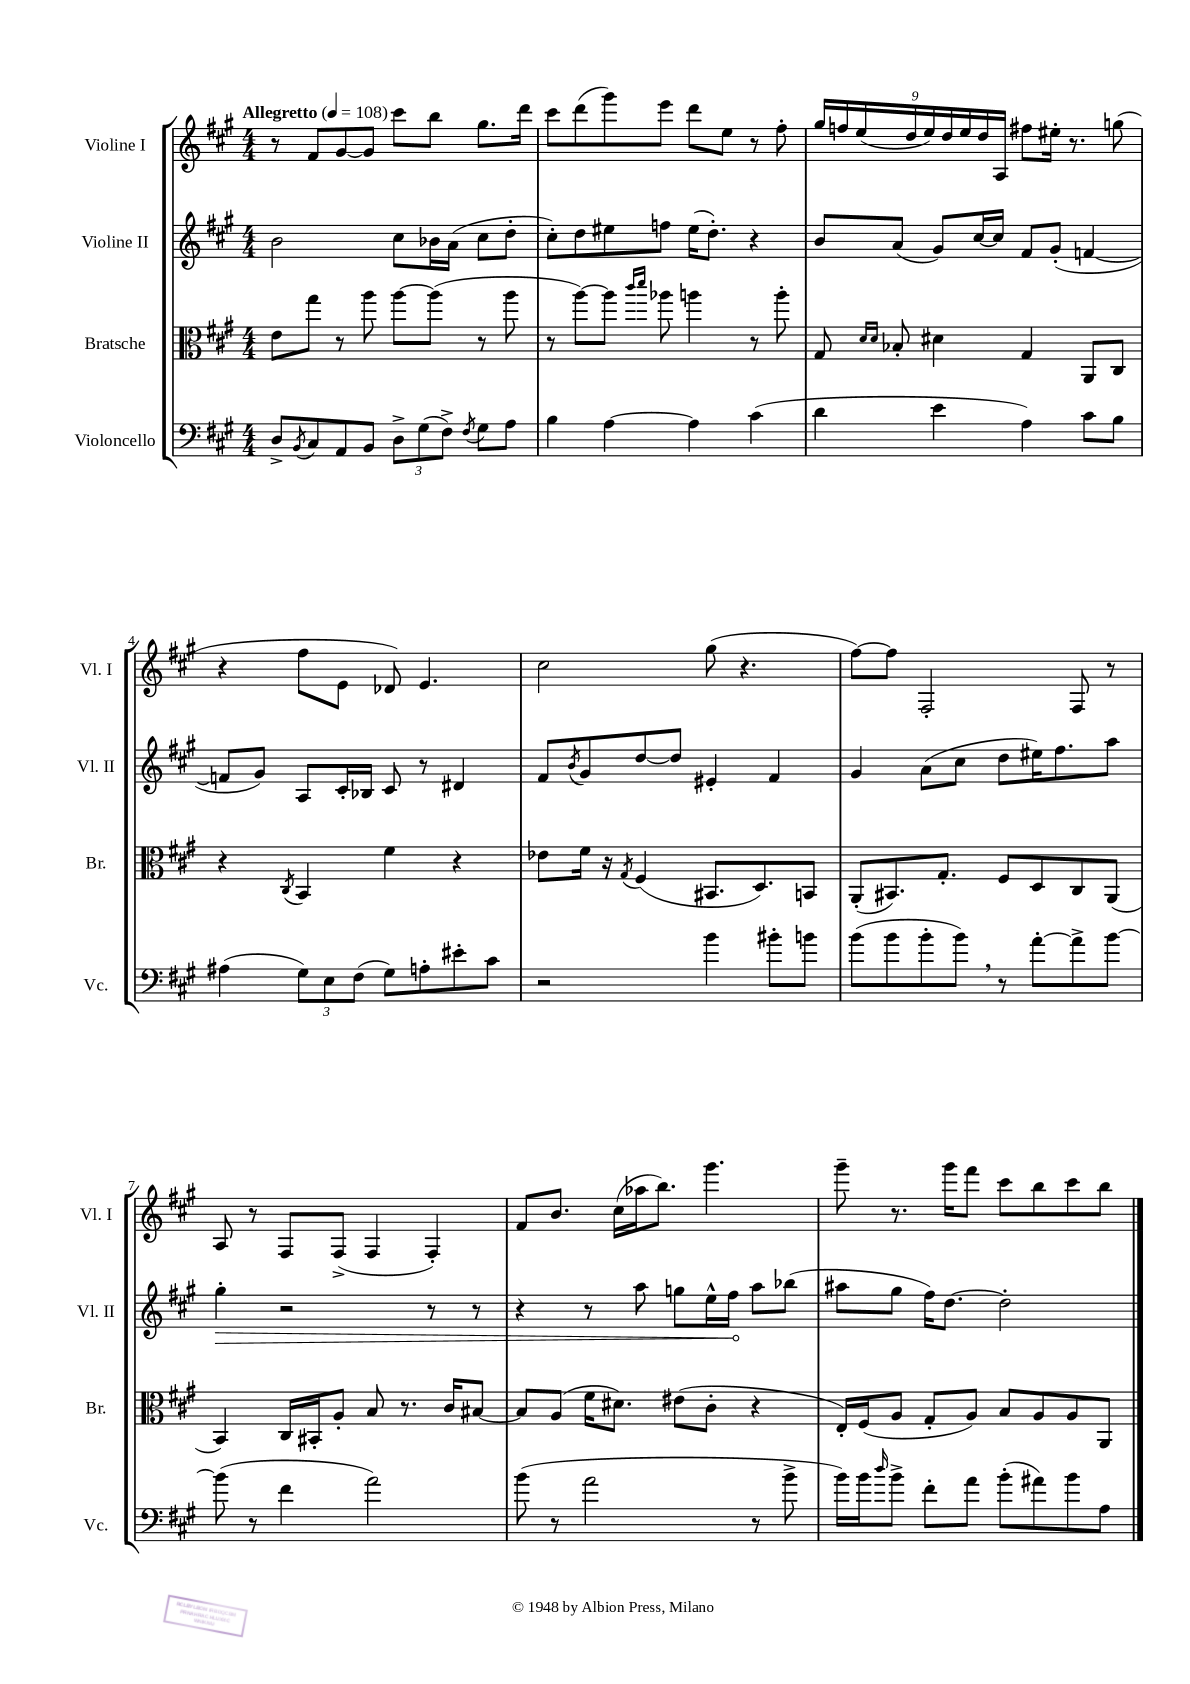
<<
\new StaffGroup <<
\new Staff = "s0" \with { instrumentName = "Violine I" shortInstrumentName = "Vl. I" } {
    \clef treble \key a \major \numericTimeSignature \time 4/4 \tempo "Allegretto" 4 = 108
    r8 fis'8 gis'8~ gis'8 cis'''8 b''8 gis''8. d'''16 |
    cis'''8 d'''8( gis'''8) e'''8 d'''8 e''8 r8 fis''8-. |
    \tuplet 9/8 { gis''16 f''16 e''16( d''16 e''16) d''16 e''16 d''16 a16 } fis''8 eis''16-. r8. g''8( |
    r4 fis''8 e'8 des'8) e'4. |
    cis''2 gis''8( r4. |
    fis''8~) fis''8 fis2-. fis8 r8 |
    a8 r8 fis8 fis8->( fis4 fis4-.) |
    fis'8 b'8. cis''16( aes''16 b''8.) gis'''4. |
    gis'''8-- r8. gis'''16 fis'''8 cis'''8 b''8 cis'''8 b''8 \bar "|." |
}
\new Staff = "s1" \with { instrumentName = "Violine II" shortInstrumentName = "Vl. II" } {
    \clef treble \key a \major \numericTimeSignature \time 4/4
    b'2 cis''8 bes'16 a'16( cis''8 d''8-. |
    cis''8-.) d''8 eis''8 f''8 eis''16( d''8.-.) r4 |
    b'8 a'8( gis'8) cis''16~ cis''16 fis'8 gis'8-.( f'4~ |
    f'8 gis'8) a8 cis'16-. bes16 cis'8 r8 dis'4 |
    fis'8 \acciaccatura { b'8 } gis'8 d''8~ d''8 eis'4-. fis'4 |
    gis'4 a'8( cis''8 d''8 eis''16) fis''8. a''8 |
    \once \override Hairpin.circled-tip = ##t gis''4-.\> r2 r8 r8 |
    r4 r8 a''8 g''8 e''16-^ fis''16\! a''8 bes''8( |
    ais''8 gis''8 fis''16) d''8.~ d''2-. \bar "|." |
}
\new Staff = "s2" \with { instrumentName = "Bratsche" shortInstrumentName = "Br." } {
    \clef alto \key a \major \numericTimeSignature \time 4/4
    e'8 gis''8 r8 a''8 a''8~ a''8( r8 a''8 |
    r8 a''8~) a''8 \grace { cis'''16 d'''16 } aes''8 a''4 r8 a''8-. |
    gis8 \grace { d'16 d'16 } bes8-. dis'4 gis4 a,8 cis8 |
    r4 \acciaccatura { cis8 } b,4 fis'4 r4 |
    ees'8 fis'16 r16 \acciaccatura { gis8 } fis4( bis,8. d8.) b,8 |
    a,8-.( bis,8.) gis8.-. fis8 d8 cis8 a,8( |
    b,4) cis16 bis,16-. a8-. b8 r8. cis'16 bis8~ |
    bis8 a8( fis'16 dis'8.) eis'8( cis'8-. r4 |
    e16-.) fis16( a8 gis8-. a8) b8 a8 a8 a,8 \bar "|." |
}
\new Staff = "s3" \with { instrumentName = "Violoncello" shortInstrumentName = "Vc." } {
    \clef bass \key a \major \numericTimeSignature \time 4/4
    d8-> \acciaccatura { b,8 } cis8 a,8 b,8 \tuplet 3/2 { d8-> gis8( fis8->) } \acciaccatura { fis8 } gis8 a8 |
    b4 a4~ a4 cis'4( |
    d'4 e'4 a4) cis'8 b8 |
    ais4( \tuplet 3/2 { gis8) e8 fis8( } gis8) a8-. eis'8-. cis'8 |
    r2 b'4 bis'8-. b'8 |
    b'8( b'8 b'8-. b'8) \breathe r8 a'8~-. a'8-> b'8~ |
    b'8( r8 fis'4 a'2) |
    b'8( r8 a'2 r8 b'8-> |
    b'16) b'16 \grace { d''16 } b'8-> fis'8-. a'8 b'8-.( ais'8) b'8 a8 \bar "|." |
}
>>
>>
